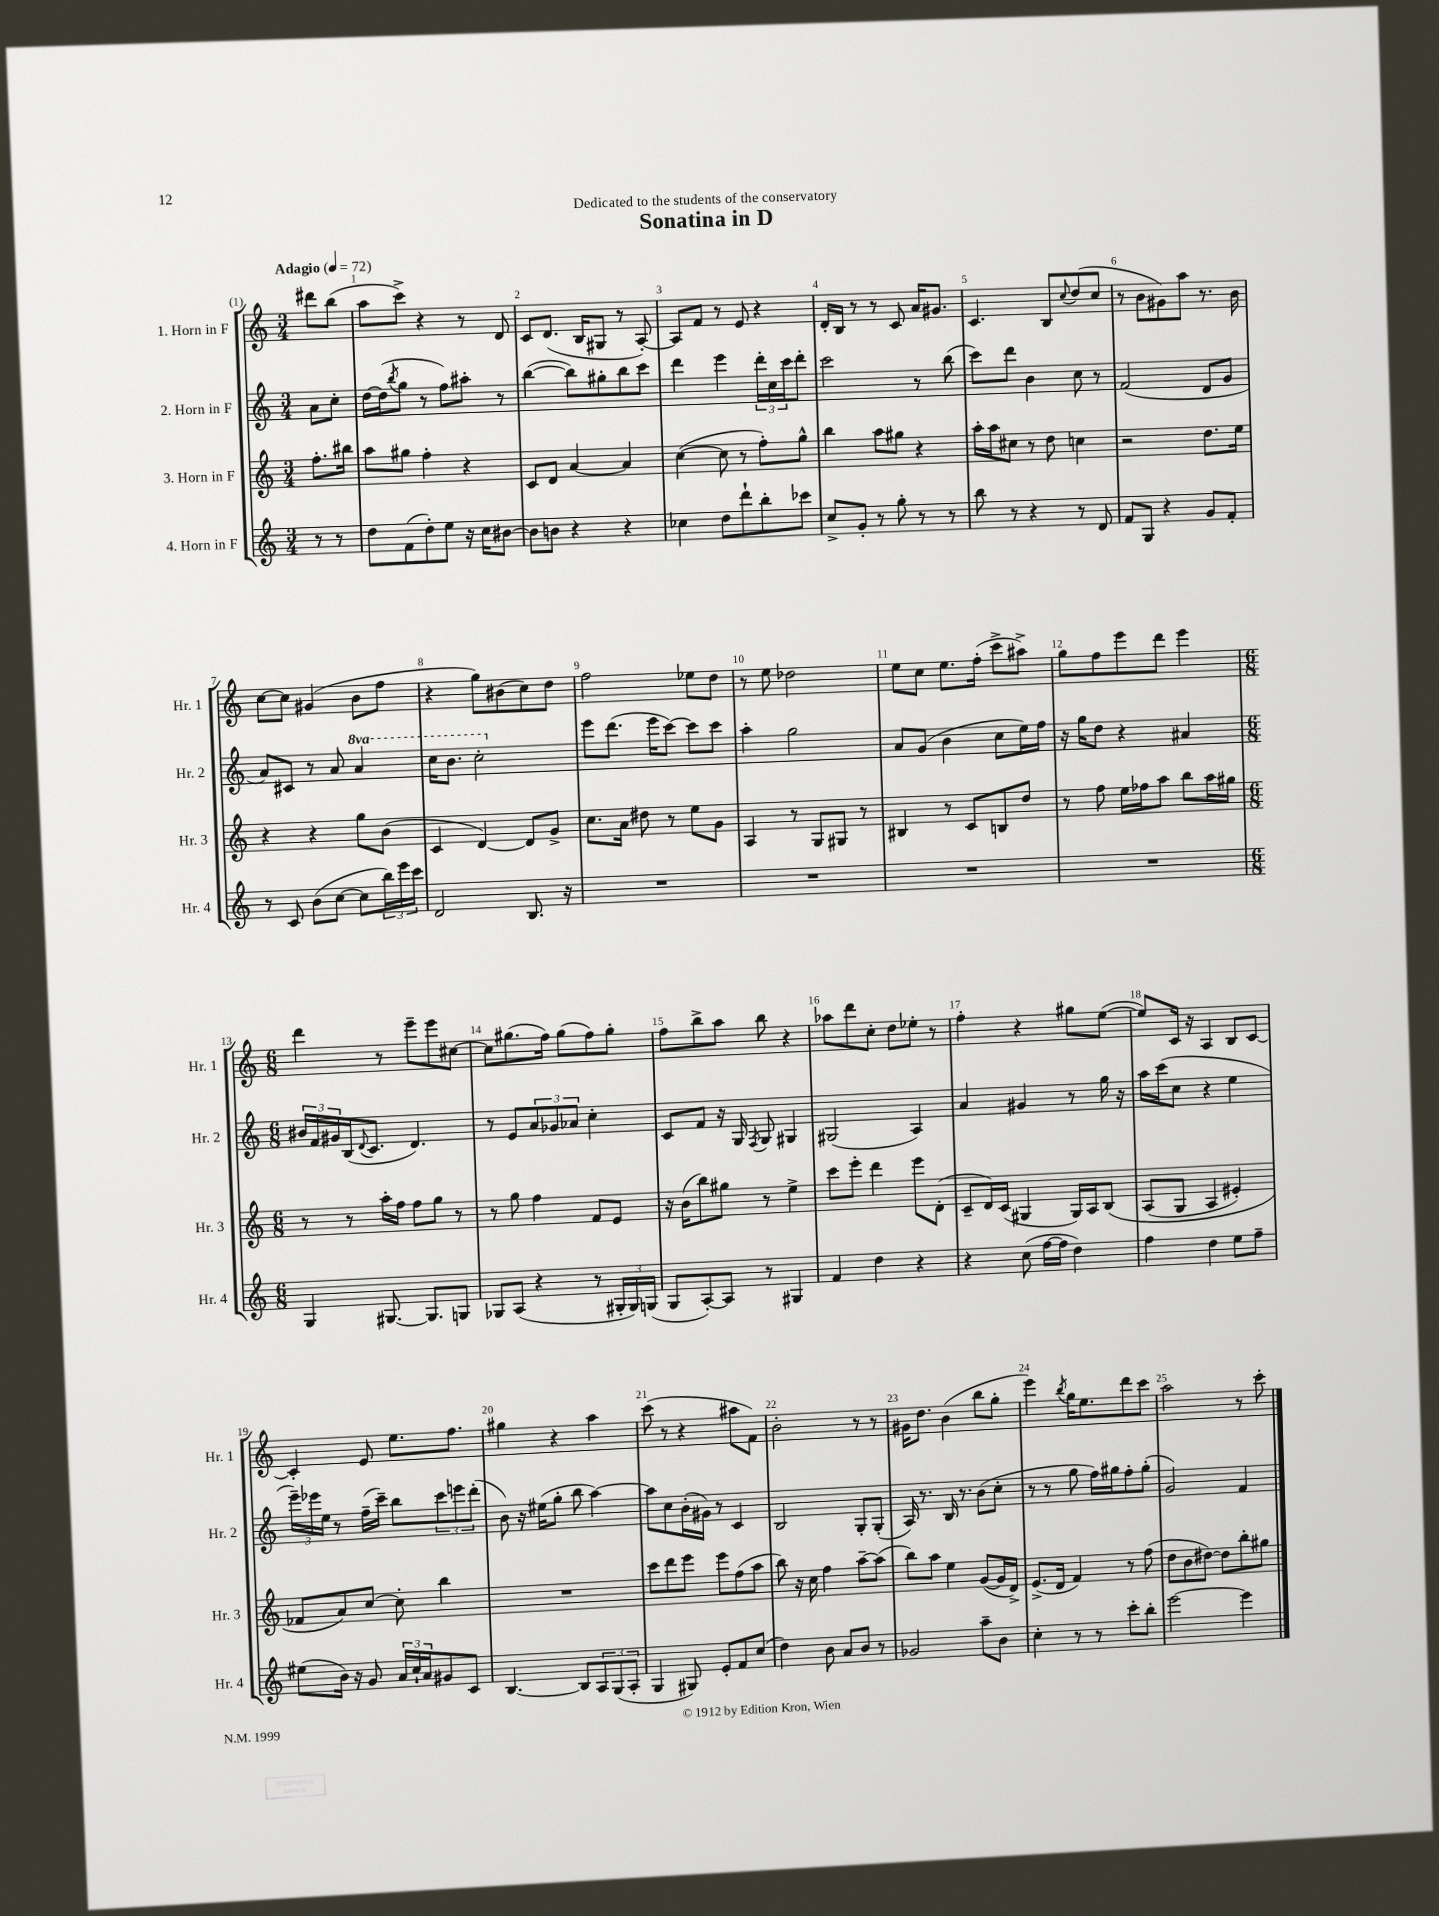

**kern	**kern	**kern	**kern
*part4	*part3	*part2	*part1
*staff4	*staff3	*staff2	*staff1
*I"4. Horn in F	*I"3. Horn in F	*I"2. Horn in F	*I"1. Horn in F
*I'Hr. 4	*I'Hr. 3	*I'Hr. 2	*I'Hr. 1
*clefG2	*clefG2	*clefG2	*clefG2
*k[]	*k[]	*k[]	*k[]
*M3/4	*M3/4	*M3/4	*M3/4
*MM72	*MM72	*MM72	*MM72
=	=	=	=
!	!	!	!LO:TX:a:B:t=Adagio
8r	8.ff'\L	8a\L	8ddd#X\L
8r	.	8cc'\J	(8bb\J
.	16bb#X\Jk	.	.
=1	=1	=1	=1
8dd\L	8aa\L	[16dd\LL	8aa\L
.	.	(16dd\J]	.
.	.	8qbb/	.
(8f\	8gg#X\J	8gg\J	8ccc^\J)
8dd'\)	4ff'\	8r	4r
8ee\J	.	8ff\L)	.
16r	4r	8aa#X'\J	8r
16cc\KL	.	.	.
[8b#X\J	.	8r	8d/
=2	=2	=2	=2
8b#\L]	8c/L	([4bb\	8c/L
8bn\J	8d/J	.	(8.d/J
4r	[4a/	8bb\L])	.
.	.	.	16B/KL
.	.	8gg#X'\	8G#X/J
4r	4a/]	8bb\	8r
.	.	8ccc\J	[8A'/)
=3	=3	=3	=3
4cc-X\	([4cc\	4ddd\	8A/L]
.	.	.	8f/J
8dd\L	8cc\]	4eee\	8r
8ddd`\	8r	.	8e/
8bb'\	8ff'\L)	24ddd'\LL	4r
.	.	24cc\	.
.	.	24ccc\J	.
8ccc-X\J	8gg^^\J	8ddd'\J	.
=4	=4	=4	=4
8cc^/L	4bb\	2ccc\	16d'/LL
.	.	.	16B/JJ
8g'/J	.	.	8r
8r	8aa\L	.	8r
8gg'\	8gg#X\J	.	8c/
8r	4r	8r	16a/KL
.	.	.	8.g#X/J
8r	.	(8bb\	.
=5	=5	=5	=5
8bb\	16aa'\LL	8ccc\L)	4.c/
.	16aa\J	.	.
8r	8cc#X\J	8ddd\J	.
4r	8r	4b\	.
.	8dd\	.	8B/L
.	.	.	8qqcc/
8r	4ccn\	8cc\	(8dd/
8d/	.	8r	8cc/J
=6	=6	=6	=6
8f/L	2r	(2f/	8r
8G/J	.	.	8b\L
4r	.	.	8g#X\)
.	.	.	8aa\J
8g/L	8.dd\L	8d/L	8.r
8f'/J	.	8g/J	.
.	16ee\Jk	.	16b\
!!LO:LB:g=z
=7	=7	=7	=7
8r	4r	8a/L)	[8cc\L
8c/	.	8c#X/J	8cc\J]
(8b\L	4r	8r	(4g#X/
[8cc\J	.	8a/	.
*	*	*8va	*
8cc\L]	8gg\L	4aa/	8b\L
24bb\L)	(8b\J	.	8ff\J
24eee\	.	.	.
24ccc\JJ	.	.	.
=8	=8	=8	=8
2d/	4c/	16ccc\KL	4r
.	.	8.bb\J	.
.	[4d/)	2ccc'\	8gg\L)
.	.	.	(8b#X\
8.B/	8d/L]	.	8cc\)
.	8g^/J	.	8dd\J
16r	.	.	.
=9	=9	=9	=9
*	*	*X8va	*
2.r	8.cc\L	8eee\L	2ff\
.	.	(8.ddd\J	.
.	16a\Jk	.	.
.	8dd#X\	.	.
.	.	16eee\KL	.
.	8r	[8ccc\J)	.
.	8ee\L	8ccc\L]	8ee-X\L
.	8g\J	8ccc\J	8dd\J
=10	=10	=10	=10
2.r	4A/	4aa'\	8r
.	.	.	8ee\
.	8r	2gg\	2dd-X\
.	8G/L	.	.
.	8G#X/J	.	.
.	8r	.	.
=11	=11	=11	=11
2.r	4B#X/	8a/L	8ee\L
.	.	(8g/J	8cc\J
.	8r	4b\	8.ee\L
.	8c/L	.	.
.	.	.	(16ff'\Jk
.	8Bn/	8cc\L	8ccc^\L
.	8dd/J	16ee\L)	8aa#X^\J)
.	.	16ff\JJ	.
=12	=12	=12	=12
2.r	8r	16r	8gg\L
.	.	16gg\KL	.
.	8ff\	8dd\J	8ff\
.	16ee\LL	4r	8eee\
.	16ff-X\J	.	.
.	8aa\J	.	8ddd\J
.	8bb\L	4a#X/	4eee\
.	16aa\L	.	.
.	16gg#X\JJ	.	.
!!LO:LB:g=z
=13	=13	=13	=13
*M6/8	*M6/8	*M6/8	*M6/8
4G/	8r	24b#X/LL	4ddd\
.	.	24f/	.
.	.	24g#X/	.
.	8r	(16B/J	.
.	.	8qqd/	.
.	.	8.c/J	.
[8.G#X/	16aa'\LL	.	8r
.	16ff\JJ	.	.
.	8ff\L	4.d/)	8eee~\L
8.G#/L]	.	.	.
.	8gg\J	.	8eee\
8Gn/J	8r	.	[8cc#X\J
=14	=14	=14	=14
8G-X/L	8r	8r	8cc#\L]
(8A/J	8gg\	8e/L	(8.gg#X\
4r	4ff\	12a/	.
.	.	.	16ff\Jk)
.	.	12g-X/	.
.	.	.	(8gg#\L
.	.	12a-X/J	.
8r	8f/L	4cc'\	8ff\)
24G#X'/LL	8e/J	.	8gg#'\J
24G#/)	.	.	.
(24Gn/JJ	.	.	.
=15	=15	=15	=15
8G/L	16r	8c/L	8ff\L
.	(16b\KL	.	.
[8A'/)	8bb\)	8f/J	8bb^\
8A/J]	8gg#X\J	16r	8aa\J
.	.	16G/	.
.	.	8qF/	.
8r	8r	8G/	8bb\
4G#X/	4ee^\	4G#X/	4r
=16	=16	=16	=16
4f/	8ccc\L	(2G#X/	8aa-X\L
.	8eee'\J	.	8ddd\
4dd\	4ddd\	.	8cc'\J
.	.	.	8dd\L
4r	8eee\L	4A/)	8ee-X'\J
.	(8d'\J	.	8r
=17	=17	=17	=17
4r	8c~/L	4a/	4ff'\
.	16d/L)	.	.
.	(16c/JJ	.	.
(8cc\	4G#X/	4g#X/	4r
[16ff\LL	.	.	.
16ff\JJ]	.	.	.
4dd\)	16G#/LL)	8r	8gg#X\L
.	16A/J	.	.
.	(8B/J	16gg\	([8ee\J
.	.	16r	.
=18	=18	=18	=18
4ff\	(8A/L	16aa\LL	8ee/L])
.	.	(16ccc\J	.
.	8G/J	8cc\J	16c/Jk
.	.	.	16r
4dd\	4A/	4r	4A/
8ee\L	4e#X'/)	4ee\	8B/L
8ff~\J	.	.	[8c/J
!!LO:LB:g=z
=19	=19	=19	=19
(8ee#X\L	8f-X/L	24eee~\LL)	4c'/]
.	.	24eee-X\	.
.	.	24ee\JJ	.
16b\Jk)	8a/)	8r	.
16r	.	.	.
8g/	[8cc/J	(16ff~\LL	8e/
.	.	16ccc~\JJ)	.
24a/LL	8cc'\]	8bb\L	8.ee\L
24cc`/	.	.	.
24a/J	.	.	.
8g#X/	4bb\	12ccc\	.
.	.	.	8.ff\J
.	.	12eeen\	.
8c/J	.	.	.
.	.	(12ddd'\J	.
=20	=20	=20	=20
[4.B/	2.r	8b\)	4gg#X\
.	.	16r	.
.	.	(16ee#X\KL	.
.	.	8gg'\J	4r
8B/L]	.	8bb\	.
12A/	.	[4aa\)	4aa\
(12G/	.	.	.
12A'/J	.	.	.
=21	=21	=21	=21
4G/	8ccc\L	8aa\L]	(8ccc\
.	8ddd\	8cc\	8r
8G#X/)	8eee\J	(16b'\L	4r
.	.	16g#X\JJ)	.
8e'/L	8eee\L	8r	.
8f/	(8ff\	4c/	8aa#X\L
(8cc/J	8aa\J	.	8f\J)
=22	=22	=22	=22
4dd\)	8bb\)	2B/	2b'\
.	16r	.	.
.	16cc\	.	.
8b\	4ff\	.	.
8a/L	.	.	.
8b/J	[8aa~\L	8G'/L	8r
8r	(8aa\J]	(8G'/J	8r
=23	=23	=23	=23
2g-X/	8bb\L)	16A/)	16g#X\KL
.	.	8.r	8.dd\J
.	8aa\J	.	.
.	4ee\	16B/	(4b\
.	.	8.r	.
8aa~\L	([8g/L	(8b\L	8bb\L
8b\J	16g/L]	8cc'\J	8gg'\J
.	16d^/JJ)	.	.
=24	=24	=24	=24
4cc'\	(8.e^/L	8r	4eee\)
.	.	8r	.
.	16d/Jk	.	.
.	.	.	8qbb/
8r	4f/)	8gg\	16gg\KL
.	.	.	8.ee\
8r	.	16ff\LL)	.
.	.	16gg#X\J	.
8ccc'\L	8r	8ff'\	8ddd\
8bb'\J	(8ff\	(8gg#'\J	8ccc\J
=25	=25	=25	=25
[2eee\	8dd\L	2g/)	2aa\
.	8b\	.	.
.	[8dd#X\J)	.	.
.	8dd#\L]	.	.
4eee\]	8bb'\	4f/	8r
.	8gg#X\J	.	8ccc'\
==	==	==	==
*-	*-	*-	*-
